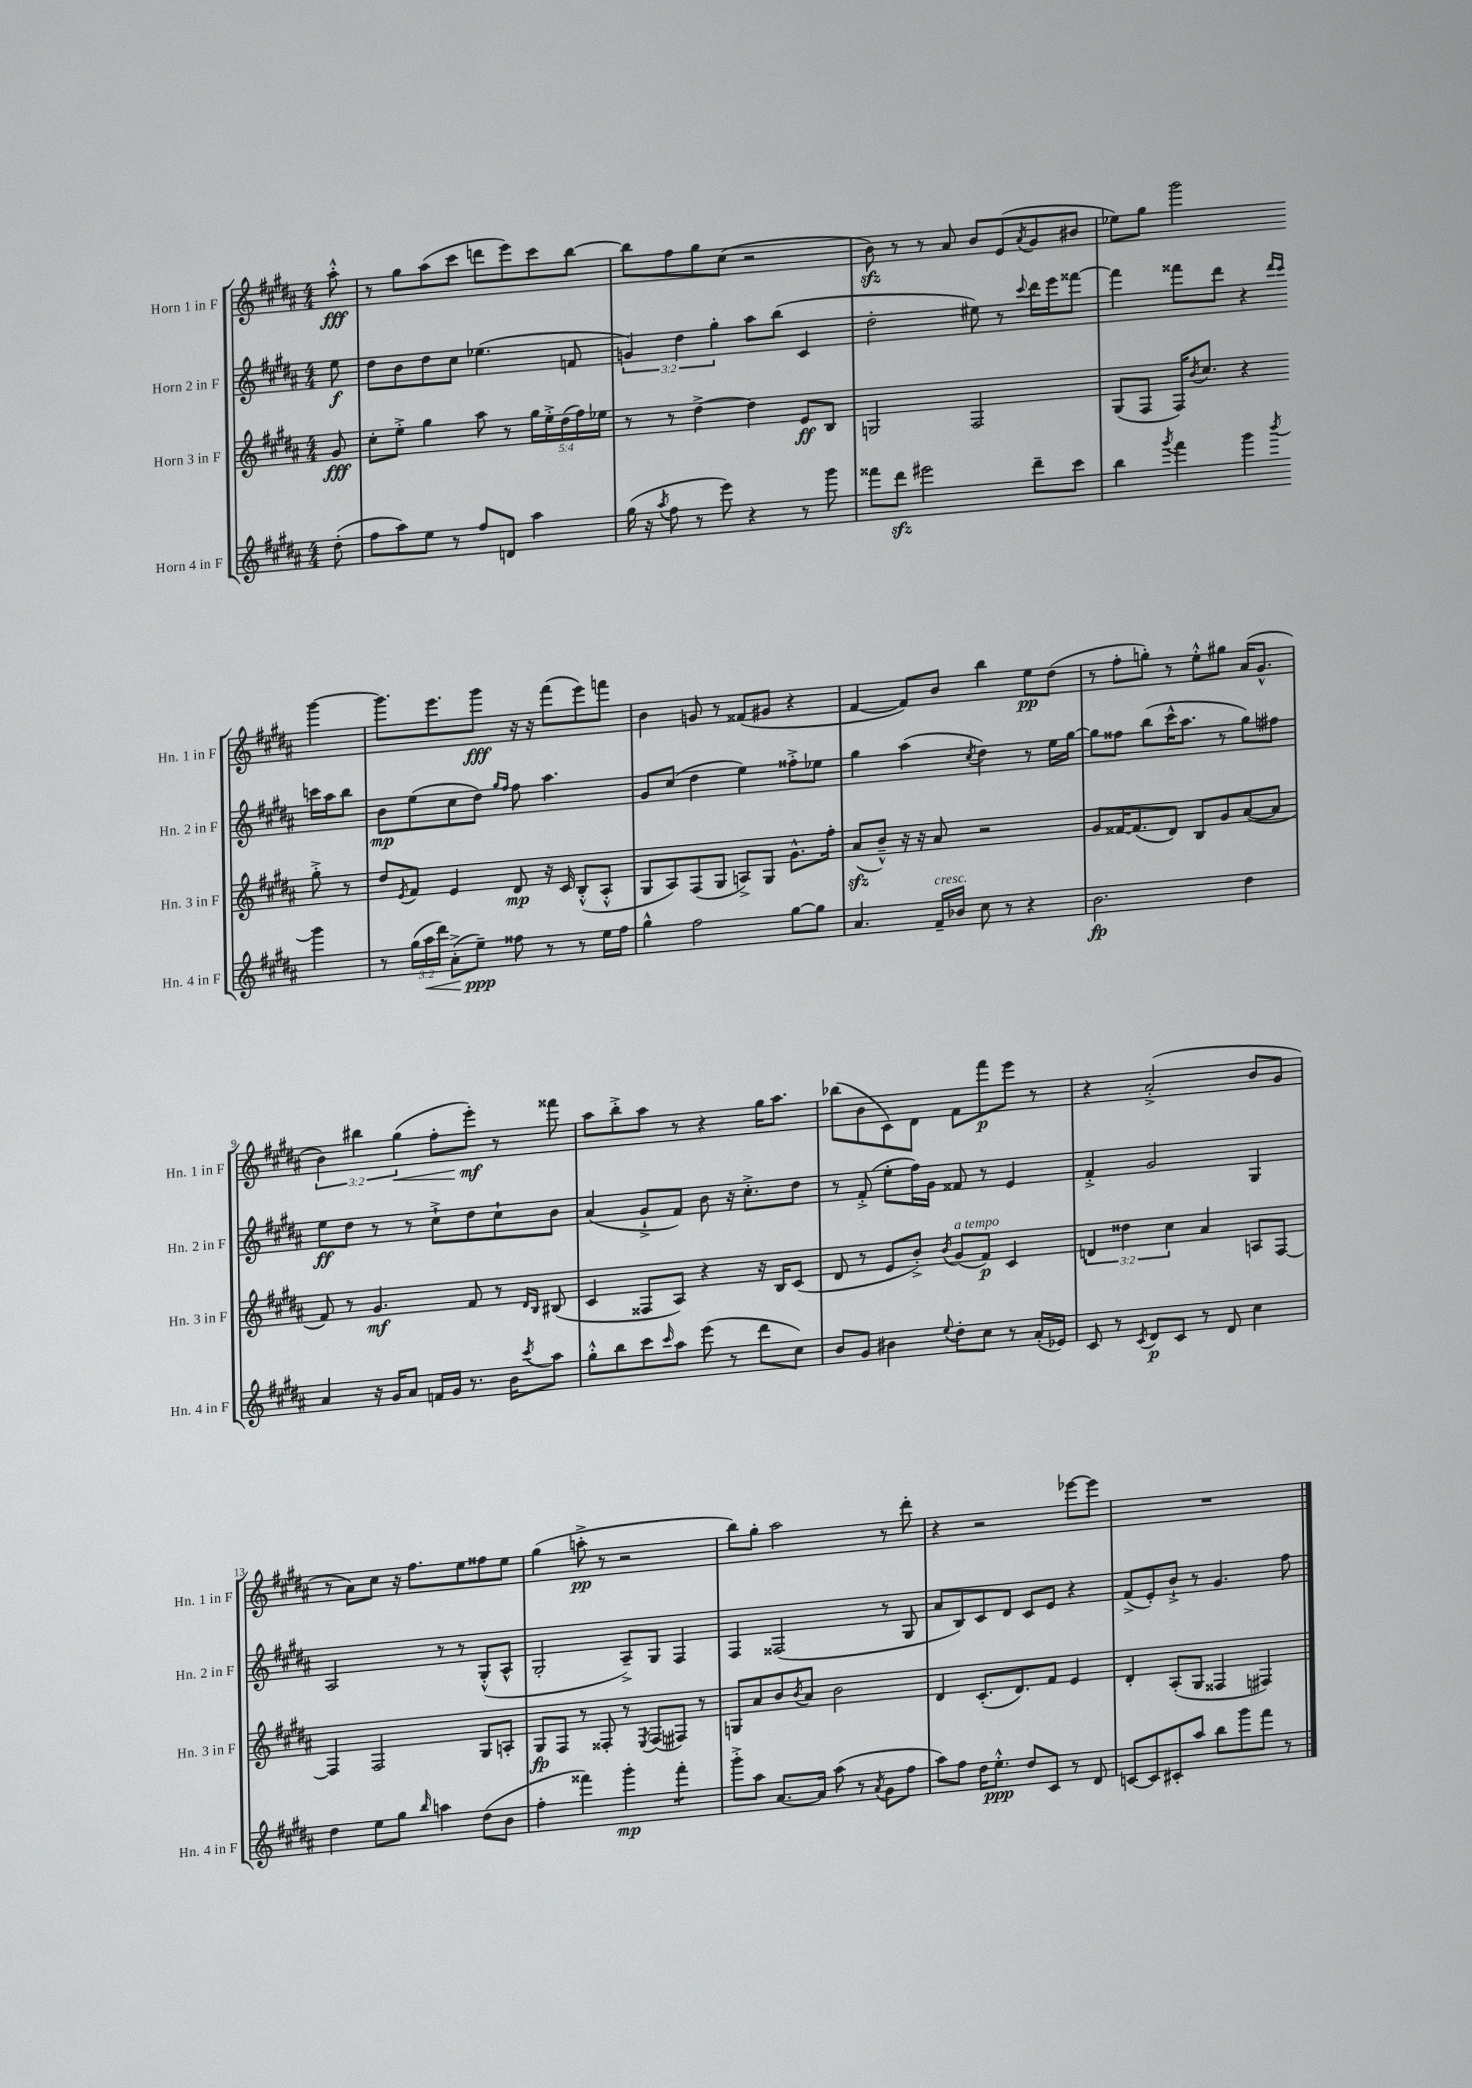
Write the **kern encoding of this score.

**kern	**kern	**kern	**kern
*staff4	*staff3	*staff2	*staff1
*clefG2	*clefG2	*clefG2	*clefG2
*k[f#c#g#d#a#]	*k[f#c#g#d#a#]	*k[f#c#g#d#a#]	*k[f#c#g#d#a#]
*M4/4	*M4/4	*M4/4	*M4/4
(8dd#'	8g#	8ee	8aa#'^^
=	=	=	=
8ff#	8cc#'	8dd#	8r
8aa#)	8ee'^	8b	8gg#
8ee	4gg#	8dd#	(8aa#
8r	.	8cc#	8ccc#
8ff#	8aa#	(4.ee-	8ddd
8d	8r	.	8eee)
4aa#	20gg#	.	8ccc#
.	20ee'^	.	.
.	(20dd#	.	.
.	.	8f	[8bb
.	20ff#)	.	.
.	20ee-	.	.
=	=	=	=
(16gg#	8r	6g)	8bb]
16r	.	.	.
8qaa#	.	.	.
8ff#	8r	.	8ff#
.	.	6dd#	.
8r	[4dd#^	.	8gg#
.	.	6gg#'	.
8eee)	.	.	(8cc#
4r	4dd#]	8aa#	2r
.	.	(8bb	.
8r	8e	4c#	.
8ggg#	8B	.	.
=	=	=	=
8fff##	2G	2dd#'	8b)
8ddd#	.	.	8r
2eee#	.	.	8r
.	.	.	8a#
.	2F#	8ee#)	8b
.	.	8r	(8e
.	.	8qqccc#	8qa#
8ddd#~	.	16ddd#	8g#
.	.	16eee	.
8ccc#	.	[8fff##	8b#
=	=	=	=
4bb	(8G#	4fff##]	8ee-)
.	8F#	.	8gg#
8qggg#	.	.	.
4fff#	16F#)	8fff##	2ggg#
.	8qb	.	.
.	8.cc#	.	.
.	.	8ddd#	.
4ggg#	4r	4r	.
.	.	16qqddd#	.
8qbbb	.	16qqccc#	.
4ggg#	8gg#'^	16ccc	[4ggg#
.	.	16aa#	.
.	8r	8bb	.
=	=	=	=
8r	8dd#	8b	8.ggg#]
.	8qe	.	.
(24gg#	8f#	(8ee	.
24aa#	.	.	.
.	.	.	8.eee
24ddd#)	.	.	.
(8a#'^	4e	8cc#	.
8ee~)	.	8dd#)	8ggg#
.	.	16qqgg#	.
.	.	16qqff#	.
8ff##	8d#	8ff#	16r
.	.	.	16r
8r	16r	4.aa#	(8fff#
.	16c#	.	.
8r	(8B'^^	.	8eee)
16ee	8A#'^^	.	8fff
16ff##	.	.	.
=	=	=	=
4gg#^^	8G#	8g#	4b
.	8A#)	(8cc#	.
2ff#	(8F#	4dd#	8g
.	8G#	.	8r
.	8A^)	4ee)	(8f##
.	8G#	.	8g#
[8gg#	8.g#^^	8ff##'^	4r
8gg#]	.	8ee-	.
.	16ff#'	.	.
=	=	=	=
4.a#	(8a#	4gg#	[4f#
.	8b~^^)	.	.
.	16r	(4aa#	8f#])
.	16r	.	.
16f#~	8a#	.	8b
16b-	.	.	.
.	.	8qcc#	.
8cc#	2r	4dd#)	4bb
8r	.	.	.
4r	.	8r	8ee
.	.	16ee	(8dd#
.	.	[16gg#	.
=	=	=	=
2.b	8g#	8gg#]	8r
.	[16f##	8ff##	8ff#'
.	(8.f##]	.	.
.	.	(8bb	8gg')
.	8d#)	16ccc#^^	8r
.	.	8.aa#	.
.	8B	.	8ee'^^
.	8g#	8r	8gg#
4dd#	([8a#	8gg#)	(16a#
.	.	.	8.g#^^
.	8a#]	8ff#	.
=	=	=	=
4a#	8f#)	8ee	6b)
.	8r	8dd#	.
.	.	.	6bb#
16r	4.g#	8r	.
16g#	.	.	.
.	.	.	(6gg#
8a#	.	8r	.
16f	.	8cc#`^	8ff#'
16g#	.	.	.
8.r	8f#	8dd#	8eee')
.	8r	8cc#`	8r
16b	.	.	.
.	16qqd#	.	.
8qccc#	16qqB	.	.
8aa#	(8B#	8b	8fff##
=	=	=	=
8gg#'^^	4c#	(4a#	8aa#
8bb	.	.	8bb'^
8ccc#	8F##	8g#`^	8aa#
16qqccc#	.	.	.
8aa#	8A#)	8f#)	8r
(8eee	4r	8b	4r
8r	.	16r	.
.	.	8.cc#'^	.
8ddd#	16r	.	16gg#
.	16B	.	8.aa#
8cc#)	(8c#	8dd#	.
=	=	=	=
8b	8d#	8r	(8bb-
8g#	8r	(8f#'^	8b
4b#	8e	8ee'	8c#)
.	8b'^)	16ff#)	8d#
.	.	16g#	.
8qqee	8qb	.	.
8dd#'	(8g#	8f##	8f#
8cc#	8f#)	8r	8fff#
8r	4c#	4e	8eee
(16a#'	.	.	8r
16e-)	.	.	.
=	=	=	=
8c#	6d	4f#'^	4r
8r	.	.	.
.	6dd##	.	.
8qc#	.	.	.
8d#	.	2g#	(2a#'^
.	6cc#	.	.
8c#	.	.	.
8r	4a#	.	.
8d#	.	.	.
4cc#	8A	4G#	8b
.	[8F#	.	8g#
=	=	=	=
4dd#	4F#]	2A#	8r
.	.	.	8a#)
8ee	2F#	.	8cc#
8gg#	.	.	16r
.	.	.	8.ff#
16qqbb	.	.	.
4aa	.	8r	.
.	.	8r	8ee
(8dd#	8G#	(8G#'^^	8ff##
8b	8A'	8A#^^	8ee
=	=	=	=
4ff#'	8G#	2G#'	(4gg#
.	8F#	.	.
4fff##)	8r	.	8aa'^
.	8F##'	.	8r
4ggg#'	8r	8A#~^)	2r
.	8qE	.	.
.	(8F##	8G#	.
4fff##'	8F#)	4F#	.
.	8r	.	.
=	=	=	=
8ggg#'^	8G	4F#	8bb)
8aa#	8a#	.	8gg#'
[8.a#	8b	(2F##	2aa#
.	8qb	.	.
.	8a#	.	.
16a#]	.	.	.
(8aa#	2b	.	.
8r	.	.	.
8qa#	.	.	.
8g#	.	8r	8r
8ff#	.	8G#	8ddd#'
=	=	=	=
8aa#)	4d#	8a#	4r
8ff#	.	8B)	.
16dd#	(8.c#'	8c#	2r
8.ee'^^	.	.	.
.	.	8d#	.
.	8.d#)	.	.
8dd#	.	8c#	.
8c#	8f#	8e	.
8r	4e	4r	[8eee-
8d#	.	.	8eee-]
=	=	=	=
[8c	4d#'	(8f#^	1r
8c]	.	8e')	.
8c#'	(8A#'	8b`^	.
8aa#	8G#	8r	.
8bb	4F##	4.g#	.
8ggg#	.	.	.
8fff#	4F#)	.	.
8r	.	8ff#	.
==	==	==	==
*-	*-	*-	*-
